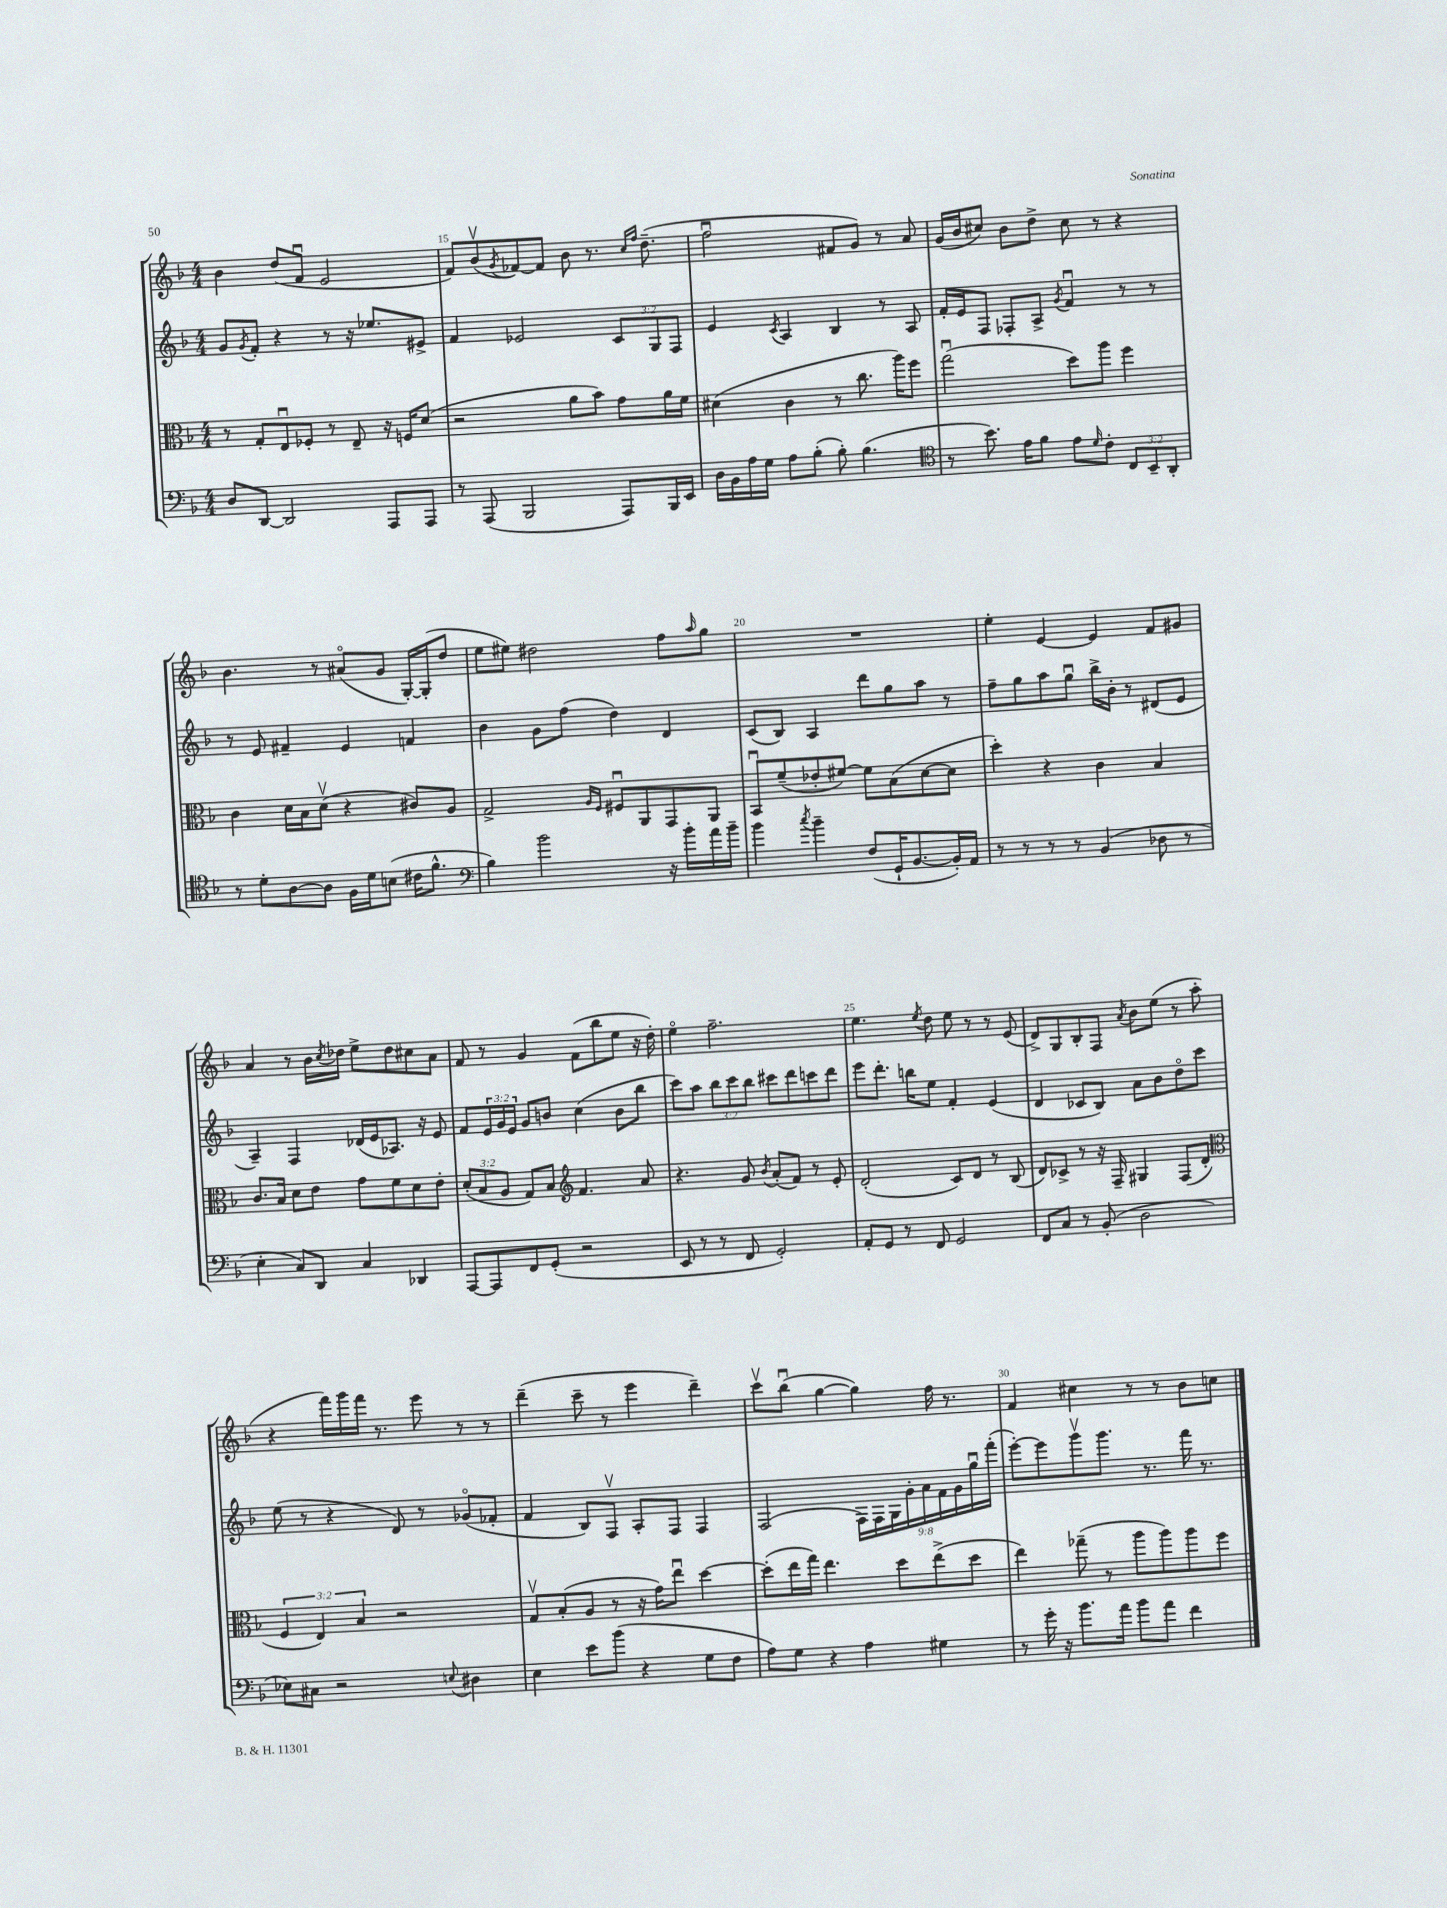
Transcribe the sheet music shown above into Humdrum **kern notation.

**kern	**kern	**kern	**kern
*staff4	*staff3	*staff2	*staff1
*clefF4	*clefC3	*clefG2	*clefG2
*k[b-]	*k[b-]	*k[b-]	*k[b-]
*M4/4	*M4/4	*M4/4	*M4/4
8D	8r	8g	4b-
.	.	8qg	.
[8DD	8G'	8f'	.
2DD]	8Eu	4r	(8dd
.	8F-'	.	8fu
.	8r	8r	2e
.	8E~	16r	.
.	.	8.ee-	.
8AAA	16r	.	.
.	16F	.	.
8AAA	(8d	8e#^	.
=	=	=	=
8r	2r	4f	8f)
(8AAA	.	.	(8b-v
.	.	.	8qg
2BBB-	.	2e-	[8f-)
.	.	.	8f-]
.	8a	.	8b-
.	8b-)	.	8.r
8AAA)	8g	12c	.
.	.	.	16qqcc
.	.	.	16qqff
.	.	.	(8.dd~
.	.	12G	.
16BBB-	16a	.	.
.	.	12F	.
16EE	16f	.	.
=	=	=	=
16D	(4d#	4e	2ffu
16BB-	.	.	.
16A	.	.	.
16G	.	.	.
.	.	8qc	.
8A	4c	4A	.
(8B-'	.	.	.
8B-')	8r	4B-	8f#
(4.B-	8.cc	.	8g)
.	.	8r	8r
.	16aa)	.	.
.	8ff	8A	8a
=	=	=	=
*clefC4	*	*	*
8r	(2ggu	16f'	(16g
.	.	16e	16b-
8.b-)	.	8F	8cc#)
.	.	8F-'	8b-
16e	.	.	.
8f	.	8A^	8dd^
.	.	8qg	.
8e	8dd)	4fu	8cc#
16qqd	.	.	.
8c'	8aa	.	8r
12C	4ff	8r	4r
12BB-~	.	.	.
.	.	8r	.
12AA'	.	.	.
=	=	=	=
8r	4c	8r	4.b-
8d'	.	8e	.
[8A	16d	4f#~	.
.	16B-	.	.
8A]	(8dv	.	8r
16F	4r	4e	(8a#o
16d	.	.	.
(8B	.	.	8g
16c#	8c#)	4f	[16G')
8.f^^	.	.	(16G']
.	8A	.	8dd
=	=	=	=
*clefF4	*	*	*
4B-)	2G^	4b-	8ee
.	.	.	8ee#)
2b-	.	8g	2dd#
.	.	(8ff	.
.	16qqA	.	.
.	16qqF	.	.
.	8F#u	4dd)	.
.	8AA	.	.
16r	8GG	4d	8ff
16b-'	.	.	.
.	.	.	16qqaa
16a	8AA	.	8gg
16b-~	.	.	.
=	=	=	=
4b-	8BB-u	(8c	1r
.	(8f~	8B-)	.
8qcc	.	.	.
4b-~	8e-'	4A	.
.	[8f#)	.	.
(8F	8f#]	8ddd	.
16GG`	(8B-	8gg	.
[8.BB-	.	.	.
.	[8d	8aa	.
16BB-'])	8d]	8r	.
16AA	.	.	.
=	=	=	=
8r	4dd')	8ff~	4ee'
8r	.	8gg	.
8r	4r	8aa	[4e
8r	.	8ggu	.
(4BB-	4c	16bb-^	4e]
.	.	16b-'	.
.	.	8r	.
8D-	4B-	(8d#	8f
8r	.	8e	8g#
=	=	=	=
4E'	8.c	4A~)	4a
.	16B-	.	.
8C)	8d	4F	8r
8DD	8e	.	16b-
.	.	.	8qcc
.	.	.	16dd-
4C	8g	(16d-	8ee^
.	.	16e	.
.	8f	8.A-)	8dd-
4DD-	8d	.	8cc#
.	.	16r	.
.	8e'	8e	8a
=	=	=	=
[8AAA	(12d'	8f	8f
.	12B-	.	.
8AAA]	.	24e	8r
.	12A	24g	.
.	.	24e	.
8FF	8G)	8g	4g
(8GG'	8B-	8b	.
*	*clefG2	*	*
2r	4.f	(4cc	(8f
.	.	.	8bb-
.	.	8b	8ee
.	8a	8bb-	16r
.	.	.	16dd')
=	=	=	=
8EE	4.r	8ccc)	4eeo
8r	.	8aa	.
8r	.	12bb-	2.ff~
.	.	12ccc	.
8FF	8g	.	.
.	.	12bb-	.
.	8qb-	.	.
2GG')	(8a'	8ccc#	.
.	8f)	8ddd	.
.	8r	8ccc	.
.	8e'	8ddd	.
=	=	=	=
8AA'	(2d'	8eee	4.ee
8GG	.	8.ddd'	.
8r	.	.	.
.	.	16bb	.
.	.	.	8qee
8FF	.	8ee	8dd
2GG	8c)	4f'	8ee
.	8d	.	8r
.	8r	(4e	8r
.	(8B-	.	(8e
=	=	=	=
8FF	8d)	4d	8d^)
8C	8c-^	.	8G
8r	8r	8c-	8B-'
(8BB-'	16r	8B-)	8F
.	16F~	.	.
.	.	.	8qa
2D	4G#	8a	8b-
.	.	8b-	(8ee
.	(8F	8ddo	8r
.	8d'	8ccc	8aa'
=	=	=	=
*	*clefC3	*	*
8E-)	6F	(8ee	4r
8C#	.	8r	.
.	6E)	.	.
2r	.	4r	16fff)
.	.	.	16ggg
.	6B-	.	.
.	.	.	16fff
.	.	.	8.r
.	2r	8d)	.
.	.	8r	8eee
8qqE	.	.	.
4D#	.	(8g-o	8r
.	.	8f-'	8r
=	=	=	=
4E	8Gv	4f	(4ddd~
.	(8B-'	.	.
8e	8A	8B-)	8ccc~
(8b-	8r	8Fv	8r
4r	16r	8A'	4eee
.	16g)	.	.
.	8eeu	8F	.
8G	[4dd	4F	4ddd~)
8F	.	.	.
=	=	=	=
8A)	(8dd']	(2F	8cccv
8G	16ee	.	(8bb-u
.	16gg)	.	.
4r	4.ee	.	[4gg
4A	.	18F)	4gg])
.	.	18F	.
.	.	18G	.
.	8dd	.	.
.	.	18g'	.
.	.	18a	.
4G#	(8ee^	.	16ff
.	.	18f	.
.	.	.	8.r
.	.	18g	.
.	8dd	.	.
.	.	18ggu	.
.	.	(18fff'	.
=	=	=	=
8r	4ee)	[8eee')	4f
16g'	.	8eee]	.
16r	.	.	.
8.b-	(8gg-~	8gggv	4cc#
.	8r	8.ggg	.
16a	.	.	.
8b-	8aa	.	8r
.	.	8.r	.
8a	8aa)	.	8r
4f	8aa	16fff	8b-
.	.	8.r	.
.	8ff	.	8cc
==	==	==	==
*-	*-	*-	*-
